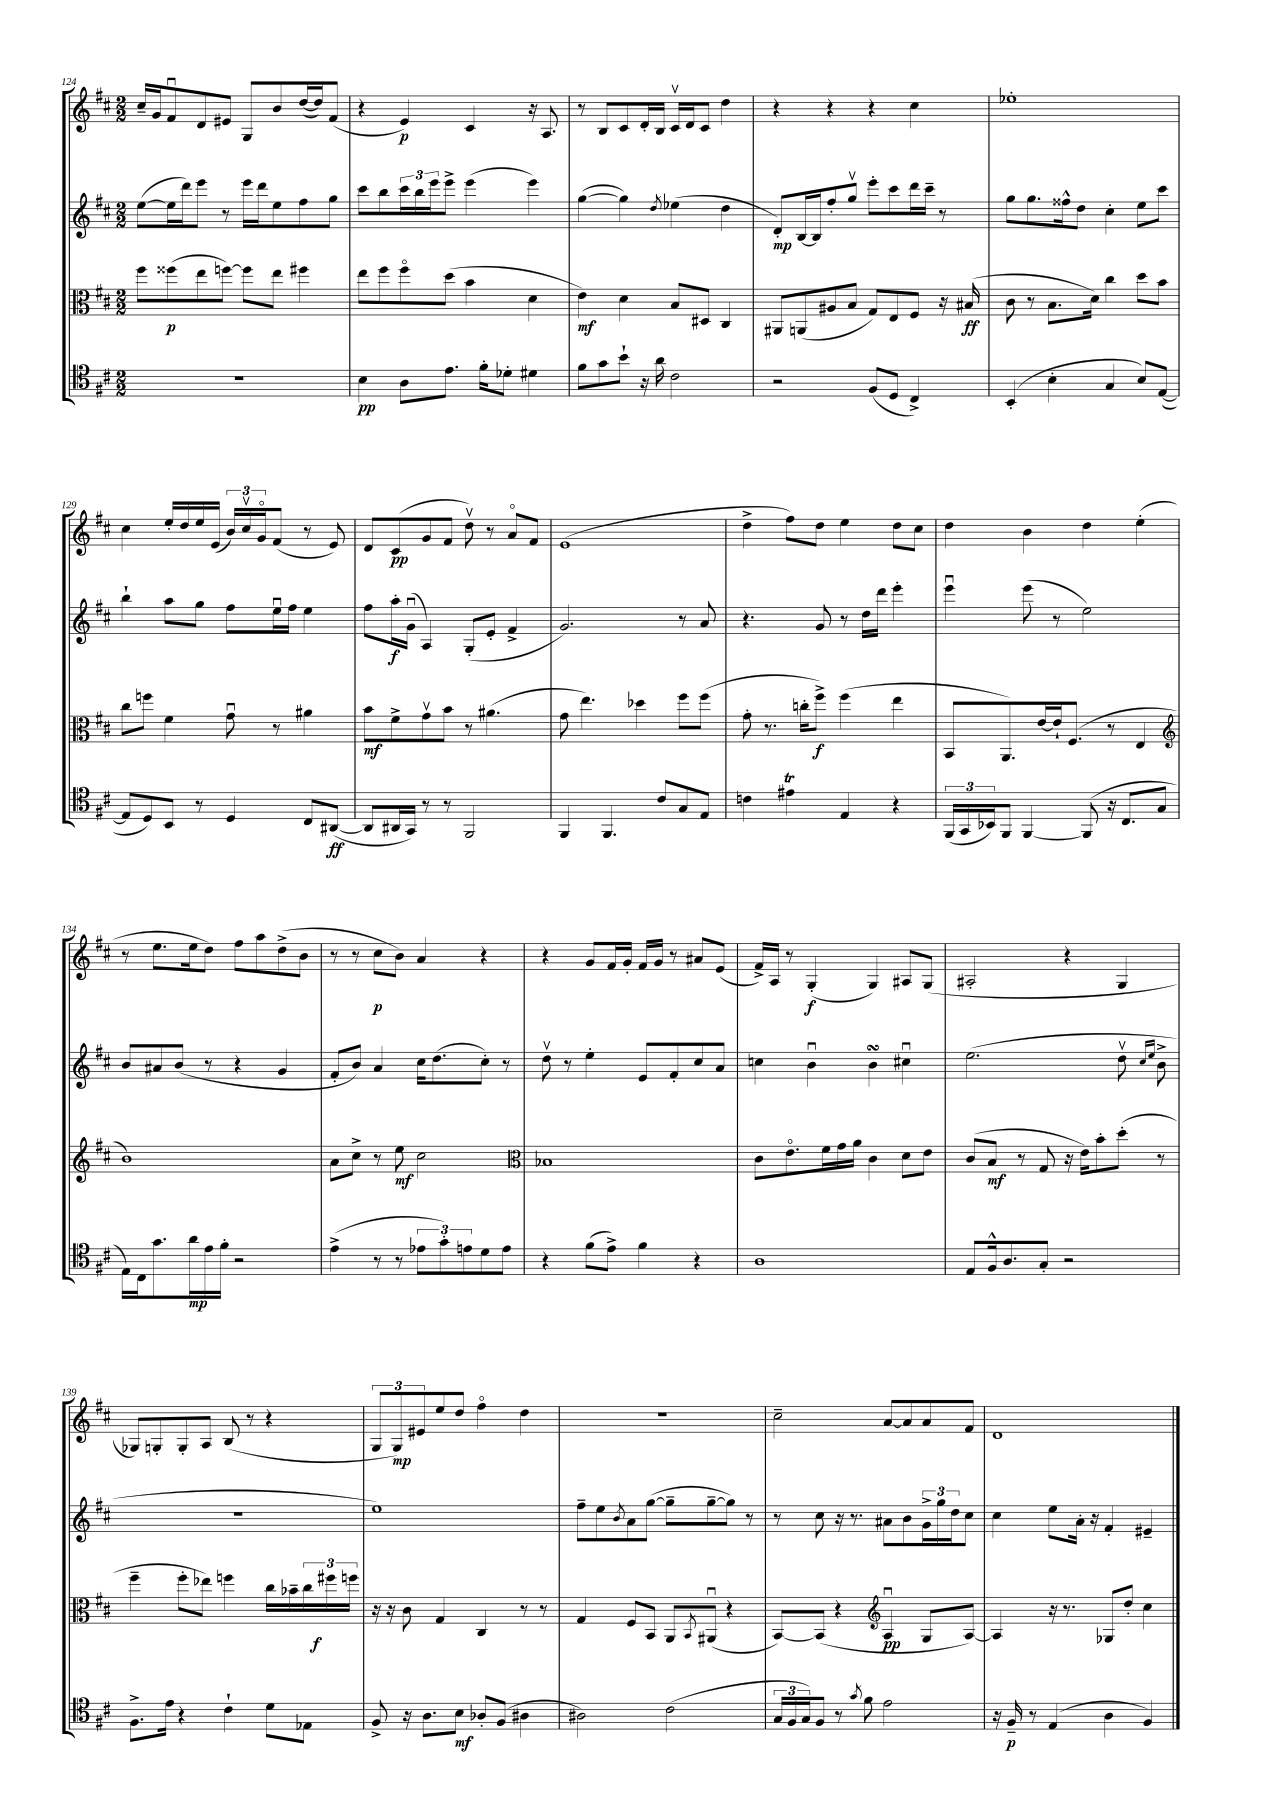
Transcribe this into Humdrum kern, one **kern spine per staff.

**kern	**kern	**kern	**kern
*staff4	*staff3	*staff2	*staff1
*clefC4	*clefC3	*clefG2	*clefG2
*k[f#c#]	*k[f#c#]	*k[f#c#]	*k[f#c#]
*M2/2	*M2/2	*M2/2	*M2/2
1r	8ff#	([8ee	16cc#~
.	.	.	16g
.	(8ff##	16ee]	8f#u
.	.	16ddd)	.
.	8ee	8eee	8d
.	[8ff)	8r	8e#
.	8ff]	16eee	8G
.	.	16ddd	.
.	8ee	8ee	8b
.	4ff#	8ff#	([16dd
.	.	.	16dd])
.	.	8gg	(8f#
=	=	=	=
4B	8ee	8ccc#	4r
.	8ff#	8bb	.
8A	8ff#o	24ccc#	4e)
.	.	24bb	.
.	.	24eee	.
8.e	(8dd	8eee^	.
.	4b	(4eee	4c#
16f#'	.	.	.
8d-'	.	.	.
4d#	4d	4eee)	16r
.	.	.	8.A
=	=	=	=
8f#	4e)	([4gg	8r
8g	.	.	8B
8b`	4d	4gg])	8c#
16r	.	.	16d'
16a	.	.	16B
.	.	8qdd	.
2c#	8B	(4ee-	16c#v
.	.	.	16d
.	8D#	.	8c#
.	4C#	4dd	4dd
=	=	=	=
2r	8AA#	8d')	4r
.	(8AA	[16B	.
.	.	16B]	.
.	8A#	8ff#'	4r
.	8B	8ggv	.
(8F#	8G)	8eee'	4r
8D	8E	8ccc#	.
4C#^)	8F#	16ddd	4cc#
.	.	16ccc#~	.
.	16r	8r	.
.	(16B#	.	.
=	=	=	=
(4BB'	8c#	8gg	1ee-'
.	8r	8.gg	.
4B'	8.B	.	.
.	.	16ff##^^	.
.	.	8dd	.
.	16d)	.	.
4G	4cc#	4cc#'	.
8B)	8dd	8ee	.
([8E	8b	8ccc#	.
=	=	=	=
8E]	8cc#	4bb`	4cc#
8D)	8ff	.	.
8BB	4f#	8aa	16ee'
.	.	.	16dd
8r	.	8gg	16ee
.	.	.	(16e
4D	8gu	8ff#	24b)
.	.	.	24cc#v
.	.	.	24go
.	8r	16eeu	(8f#
.	.	16ff#	.
8C#	4a#	4ee	8r
([8AA#	.	.	8e)
=	=	=	=
8AA#]	8b	8ff#	8d
16AA#	8f#^	16aa'	(8c#
16GG)	.	(16gu	.
8r	8gv	4A)	8g
8r	8b	.	8f#
2FF#	8r	(8G'	8ddv)
.	(4.a#	8e'	8r
.	.	4f#^	8ao
.	.	.	8f#
=	=	=	=
4FF#	8g	2.g)	(1e
.	4.ee)	.	.
4.FF#	.	.	.
.	4dd-	.	.
8c#	.	.	.
8G	8ff#	8r	.
8E	(8ff#	8a	.
=	=	=	=
4c	8g'	4.r	4dd^
.	8.r	.	.
4e#	.	.	8ff#)
.	16cc'	.	.
.	8ff#^)	8g	8dd
4E	(4ff#	8r	4ee
.	.	16dd	.
.	.	16ddd	.
4r	4ee	4eee'	8dd
.	.	.	8cc#
=	=	=	=
(24FF#	8BB	4eeeu	4dd
24GG	.	.	.
24BB-)	.	.	.
8FF#	8.AA)	.	.
[4FF#	.	(8eee	4b
.	[16e	.	.
.	16e`]	8r	.
.	(8.F#	.	.
(8FF#]	.	2ee)	4dd
16r	8r	.	.
8.C#	.	.	.
.	4E	.	(4ee'
8G	.	.	.
=	=	=	=
*	*clefG2	*	*
16E)	1b)	8b	8r
16C#	.	.	.
8.g	.	8a#	8.ee
.	.	(8b	.
16a	.	.	16ee
16e	.	8r	8dd)
16f#'	.	.	.
2r	.	4r	8ff#
.	.	.	8aa
.	.	4g	(8dd^
.	.	.	8b
=	=	=	=
(4e^	8a	8f#'	8r
.	8cc#^	8b)	8r
8r	8r	4a	8cc#
8r	8ee	.	8b)
12e-	2cc#	16cc#	4a
.	.	(8.dd	.
12g')	.	.	.
12e	.	.	.
8d	.	8cc#')	4r
8e	.	8r	.
=	=	=	=
*	*clefC3	*	*
4r	1B-	8ddv	4r
.	.	8r	.
(8f#	.	4ee'	8g
8e^)	.	.	16f#
.	.	.	16g'
4f#	.	8e	16f#
.	.	.	16g
.	.	8f#'	8r
4r	.	8cc#	8a#
.	.	8a	(8e
=	=	=	=
1A	8c#	4cc	16f#^)
.	.	.	16A
.	8.eo	.	8r
.	.	4bu	(4G'
.	16f#	.	.
.	16g	.	.
.	16a	.	.
.	4c#	4b	4G)
.	8d	4cc#u	8A#
.	8e	.	(8G
=	=	=	=
8E	(8c#	(2.ee	2A#'
16F#^^	8B	.	.
8.A	.	.	.
.	8r	.	.
8G'	8G	.	.
2r	16r	.	4r
.	16e)	.	.
.	8b'	.	.
.	(8dd'	8ddv	4G
.	.	16qqcc#	.
.	.	16qqee	.
.	8r	8b^	.
=	=	=	=
8.F#^	4ff#~	1r	8G-)
.	.	.	8G'
16e	.	.	.
4r	8ff#'	.	8G'
.	8ee-)	.	8A
4c#`	4ff	.	(8B
.	.	.	8r
8d	16cc#	.	4r
.	16b-~	.	.
8E-	24cc#	.	.
.	24ff#	.	.
.	24ff	.	.
=	=	=	=
8F#^	16r	1ee)	12G
.	16r	.	.
.	.	.	12G)
16r	8c#	.	.
.	.	.	12e#
8.A	.	.	.
.	4G	.	8ee
8B	.	.	8dd
8A-'	4C#	.	4ff#o
(8F#	.	.	.
4A#	8r	.	4dd
.	8r	.	.
=	=	=	=
2A#)	4G	8ff#~	1r
.	.	8ee	.
.	.	8qb	.
.	8F#	8a	.
.	8BB	([8gg	.
(2c#	8AA	8gg~]	.
.	8qBB	.	.
.	(8AA#u	[8gg~	.
.	4r	8gg])	.
.	.	8r	.
=	=	=	=
24G	[8BB)	8r	2cc#~
24F#	.	.	.
24G)	.	.	.
8F#	(8BB]	8cc#	.
8r	4r	16r	.
.	.	8.r	.
8qg	.	.	.
8f#	.	.	.
*	*clefG2	*	*
2e	4Au	8a#	[8a
.	.	8b	8a]
.	8G	24g^	8a
.	.	24gg	.
.	.	24dd	.
.	[8A)	8cc#	8f#
=	=	=	=
16r	4A]	4cc#	1d
16F#~	.	.	.
8r	.	.	.
(4E	16r	8ee	.
.	8.r	.	.
.	.	16a'	.
.	.	16r	.
4A	8G-	4f#'	.
.	8dd'	.	.
4F#)	4cc#	4e#~	.
==	==	==	==
*-	*-	*-	*-
